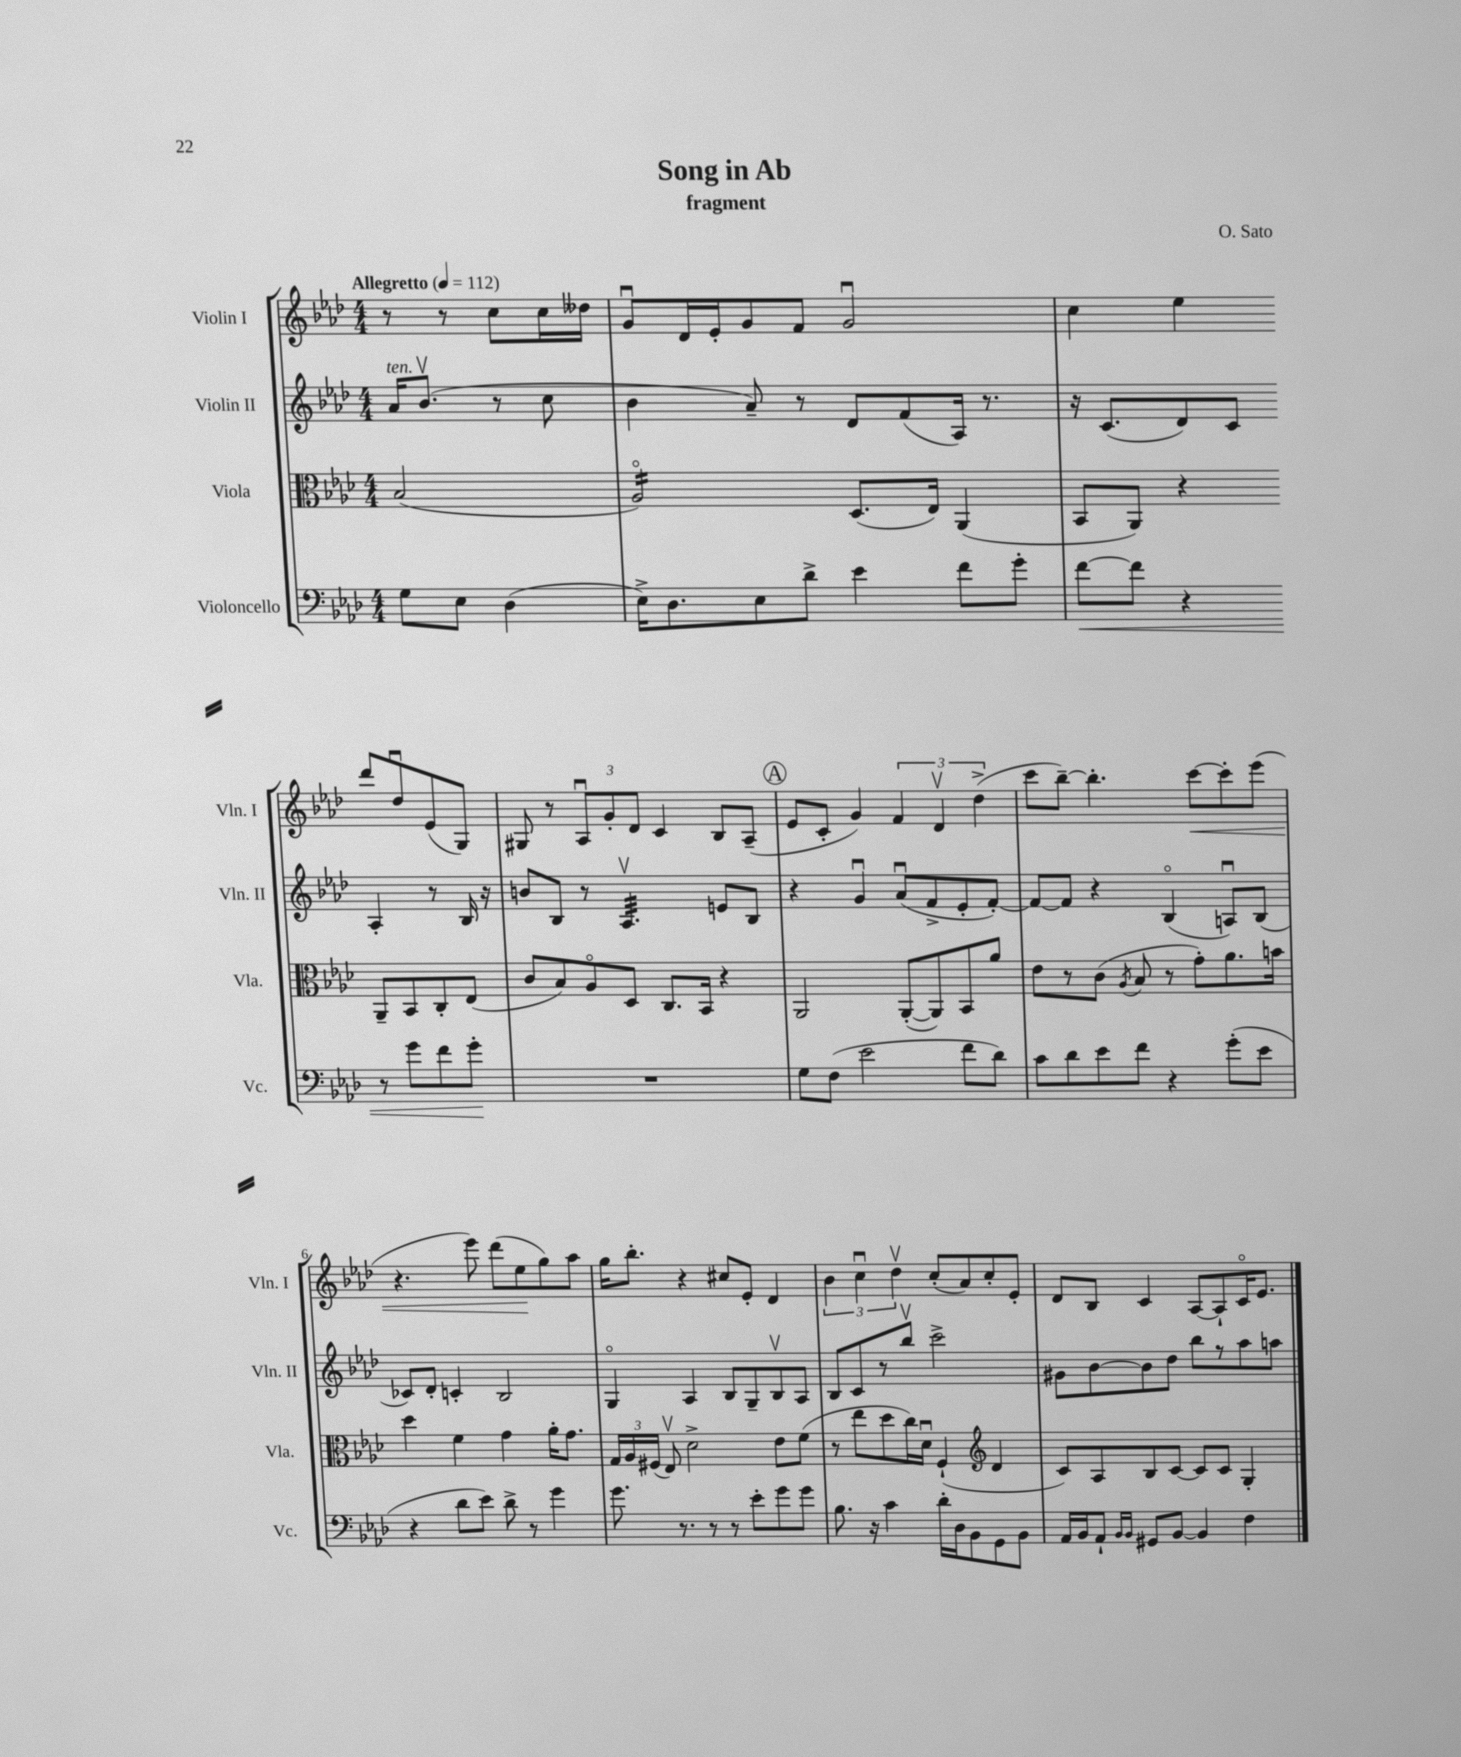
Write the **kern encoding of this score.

**kern	**kern	**kern	**kern
*staff4	*staff3	*staff2	*staff1
*clefF4	*clefC3	*clefG2	*clefG2
*k[b-e-a-d-]	*k[b-e-a-d-]	*k[b-e-a-d-]	*k[b-e-a-d-]
*M4/4	*M4/4	*M4/4	*M4/4
*MM112	*MM112	*MM112	*MM112
8G	(2B-	16a-	8r
.	.	(8.b-v	.
8E-	.	.	8r
(4D-	.	8r	8cc
.	.	8cc	16cc
.	.	.	16dd--
=	=	=	=
16E-^)	2A-o)	4b-	8gu
8.D-	.	.	.
.	.	.	16d-
.	.	.	16e-'
8E-	.	8a-~)	8g
8d-^	.	8r	8f
4e-	(8.D-	8d-	2gu
.	.	(8f	.
.	16E-)	.	.
8f	(4AA-	16A-)	.
.	.	8.r	.
8g'	.	.	.
=	=	=	=
[8f	8BB-	16r	4cc
.	.	(8.c	.
8f]	8AA-)	.	.
4r	4r	8d-)	4ee-
.	.	8c	.
8r	8AA-~	4A-'	8ddd-
8g	8BB-	.	8dd-u
8f	8C'	8r	(8e-
8g'	(8E-	16B-	8G)
.	.	16r	.
=	=	=	=
1r	8c	8b	8G#
.	8B-)	8B-	8r
.	8A-o	8r	12A-u
.	.	.	12g'
.	8D-	4.A-v	.
.	.	.	12d-
.	8.C	.	4c
.	16BB-	.	.
.	4r	8e	8B-
.	.	8B-	(8A-~
=	=	=	=
8G	2AA-	4r	8e-
(8F	.	.	8c'
2e-	.	4gu	4g)
.	([8AA-'	(8a-u	6f
.	8AA-])	8f^	.
.	.	.	6d-v
8f	8BB-	8e-'	.
.	.	.	(6dd-^
8d-)	8a-	[8f')	.
=	=	=	=
8c	8e-	8f_	8ccc
8d-	8r	8f]	[8bb-~)
8e-	(8c	4r	4.bb-']
.	8qA-	.	.
8f	8B-	.	.
4r	8r	(4B-o	.
.	8g')	.	[8ccc
(8g'	8.a-	8Au)	8ccc']
8e-	.	(8B-	(8eee-
.	16b	.	.
=	=	=	=
4r	4dd-	8c-)	4.r
.	.	8d-'	.
8d-	4f	4c'	.
8e-)	.	.	8eee-)
8d-^	4g	2B-	(8ddd-
8r	.	.	8ee-
4g	16a-'	.	8gg)
.	8.g	.	.
.	.	.	8aa-
=	=	=	=
8.g	24G	4Go	16gg
.	24A-	.	.
.	.	.	8.bb-'
.	(24F#	.	.
.	8E-v)	.	.
8.r	.	.	.
.	2d-^	4A-	4r
8r	.	.	.
8r	.	8B-	8cc#
8e-'	.	8G~	8e-'
8g	8e-	8B-v	4d-
8g	(8f	8A-	.
=	=	=	=
8.B-	8r	8B-	6b-
.	8ee-	8c	.
.	.	.	6ccu
16r	.	.	.
4c	8dd-	8r	.
.	.	.	6dd-v
.	16cc)	8bb-v	.
.	16d-u	.	.
16d-'	(4F`	2ccc^	(8cc'
16D-	.	.	.
8BB-	.	.	8a-)
*	*clefG2	*	*
8GG	4d-	.	8cc'
8BB-	.	.	8e-'
=	=	=	=
16AA-	8c)	8g#	8d-
16BB-	.	.	.
8AA-`	8A-	[8b-	8B-
16qqBB-	.	.	.
16qqBB-	.	.	.
8GG#	8B-	8b-]	4c
[8BB-	[8c	8dd-	.
4BB-]	8c]	8bb-	[8A-
.	8c	8r	8A-`]
4F	4G'	8aa-	16co
.	.	.	8.e-
.	.	8aa	.
==	==	==	==
*-	*-	*-	*-
